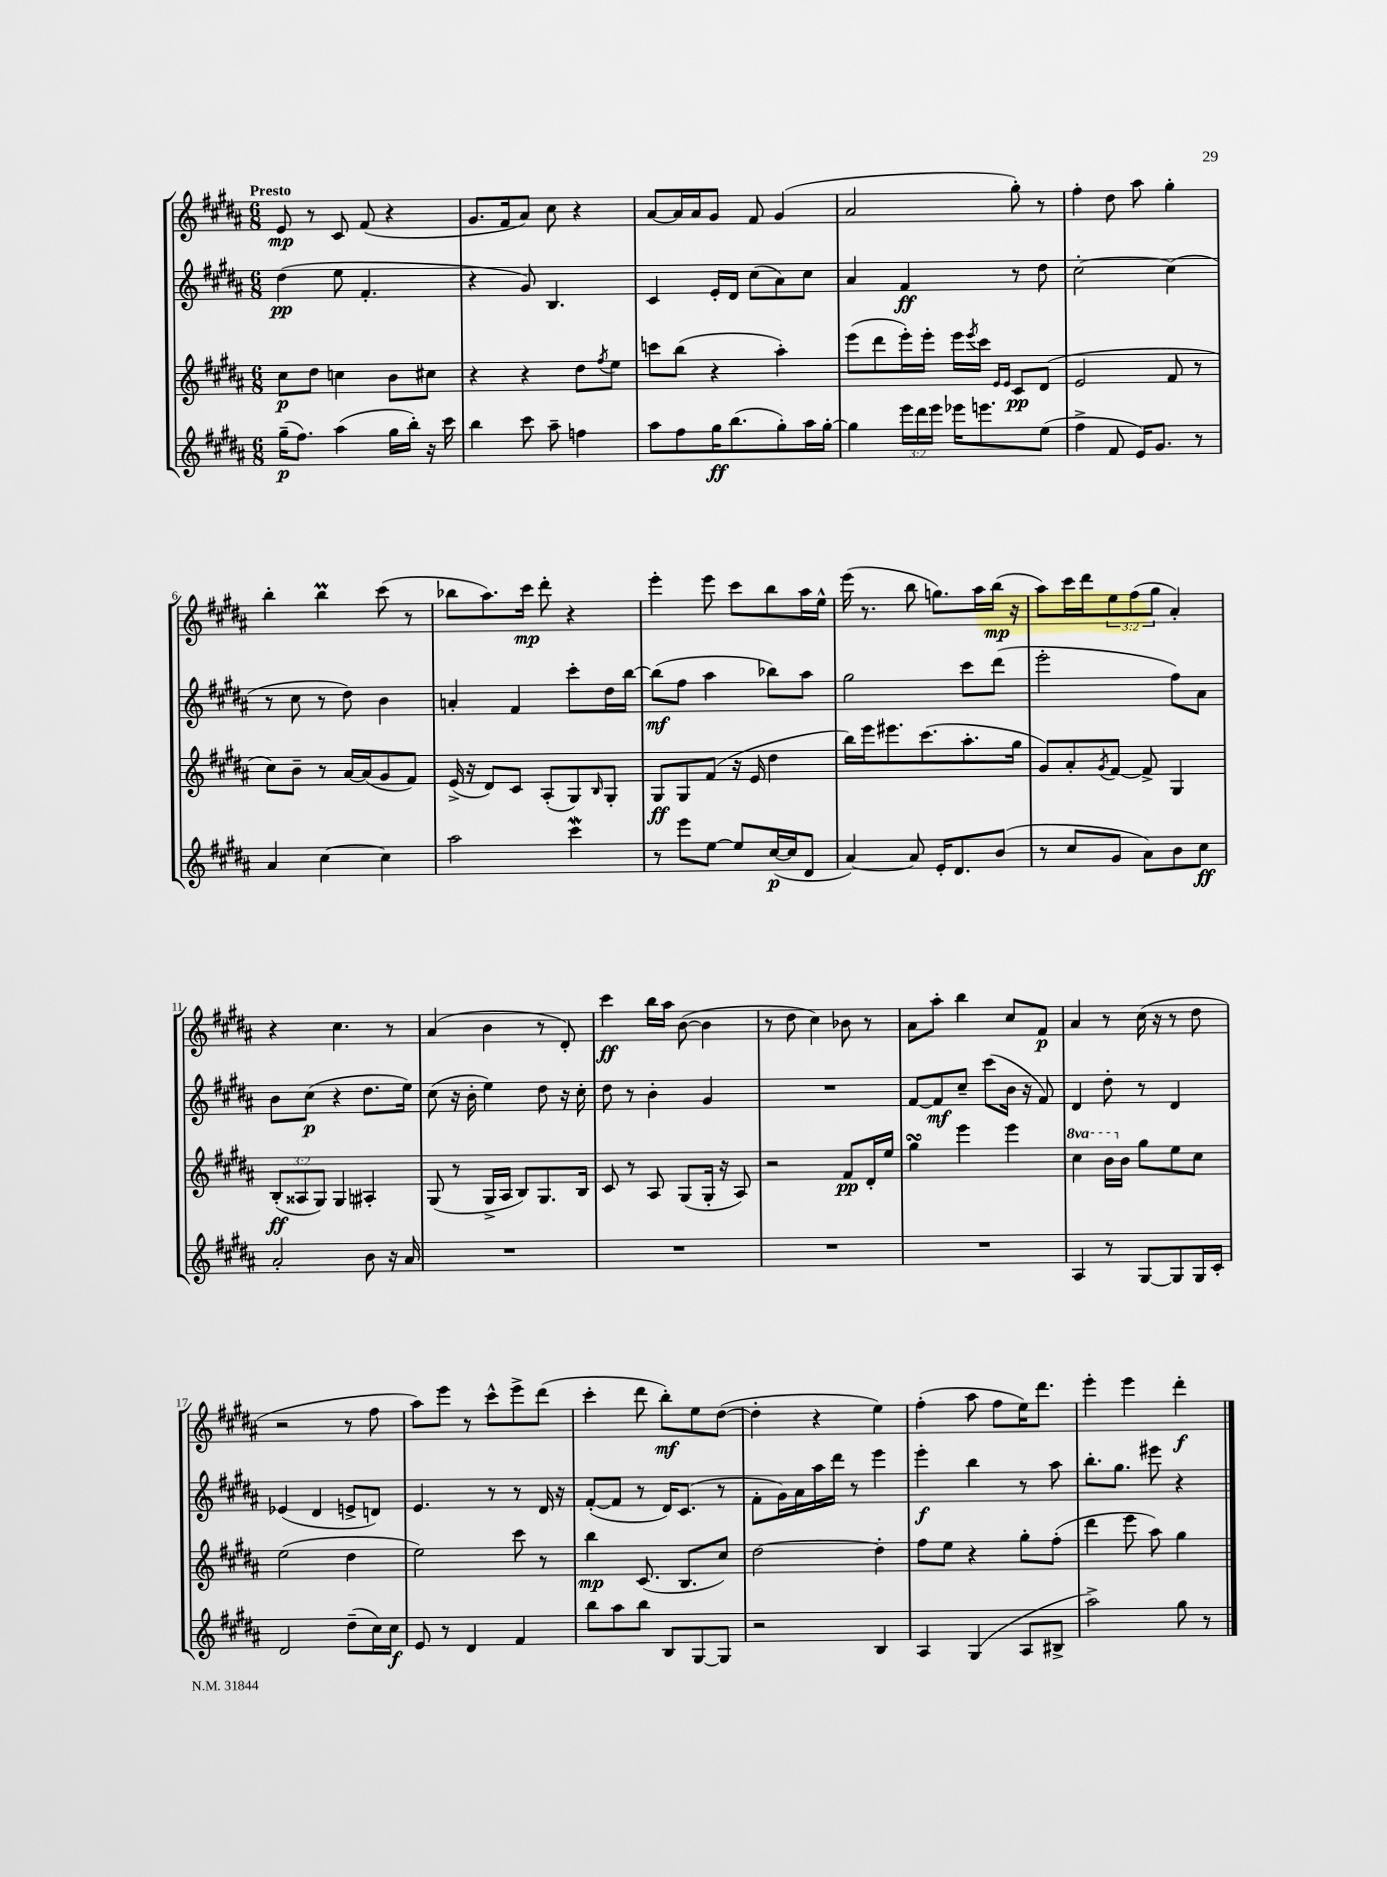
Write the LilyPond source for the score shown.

<<
\new StaffGroup <<
\new Staff = "s0" {
    \clef treble \key b \major \numericTimeSignature \time 6/8 \override Staff.TupletNumber.text = #tuplet-number::calc-fraction-text \tempo "Presto"
    e'8\mp r8 cis'8 fis'8( r4 |
    gis'8. fis'16 ais'8) cis''8 r4 |
    ais'8~ ais'16 ais'16 gis'8 fis'8 gis'4( |
    ais'2 gis''8-.) r8 |
    fis''4-. dis''8 ais''8 gis''4-. |
    b''4-. b''4\prall cis'''8( r8 |
    bes''8 ais''8.) cis'''16\mp dis'''8-. r4 |
    e'''4-. e'''8 cis'''8 b''8 ais''16 e''16-^ |
    e'''16( r8. b''8 g''8.) ais''16 b''16\mp( r16 |
    ais''8) cis'''16 dis'''16 \tuplet 3/2 { e''8 fis''8( gis''8 } ais'4-.) |
    r4 cis''4. r8 |
    ais'4( b'4 r8 dis'8-.) |
    cis'''4\ff b''16 ais''16 b'8~( b'4 |
    r8 dis''8 cis''4) bes'8 r8 |
    ais'8 ais''8-. b''4 cis''8 fis'8\p |
    ais'4 r8 cis''16( r16 r8 dis''8 |
    r2 r8 fis''8 |
    ais''8) e'''8 r8 cis'''8-^ e'''8-> dis'''8( |
    cis'''4-. dis'''8 b''8-.\mf) e''8 dis''8~( |
    dis''4-. r4 e''4) |
    fis''4-.( ais''8 fis''8 e''16) dis'''8. |
    e'''4-. e'''4 dis'''4-.\f \bar "|." |
}
\new Staff = "s1" {
    \clef treble \key b \major \numericTimeSignature \time 6/8
    dis''4\pp( e''8 fis'4.-. |
    r4 gis'8) b4. |
    cis'4 e'16-. dis'16 cis''8( ais'8) cis''8 |
    ais'4 fis'4\ff r8 dis''8 |
    cis''2~-. cis''4( |
    r8 cis''8 r8 dis''8) b'4 |
    a'4-. fis'4 cis'''8-. dis''16 b''16~ |
    b''8\mf( fis''8 ais''4 bes''8) ais''8 |
    gis''2 cis'''8 dis'''8( |
    e'''2-. fis''8) ais'8 |
    b'8 cis''8\p( r4 dis''8. e''16) |
    cis''8( r16 b'16-. e''4) dis''8 r16 cis''16-. |
    dis''8 r8 b'4-. gis'4 |
    R2. |
    fis'8~ fis'8\mf cis''8-- cis'''8( b'16 r16 fis'8) |
    dis'4 dis''8-. r8 dis'4 |
    ees'4( dis'4 e'8-> d'8) |
    e'4. r8 r8 dis'16 r16 |
    fis'8~-.( fis'8 r8 dis'16) cis'8.( r8 |
    fis'8-. gis'16) ais'16 ais''16 dis'''16 r8 e'''4 |
    e'''4-.\f b''4 r8 ais''8 |
    b''8.-. gis''8. eis'''8 r4 \bar "|." |
}
\new Staff = "s2" {
    \clef treble \key b \major \numericTimeSignature \time 6/8 \override Staff.TupletNumber.text = #tuplet-number::calc-fraction-text \set Staff.ottavationMarkups = #ottavation-simple-ordinals
    cis''8\p dis''8 c''4 b'8 cis''8 |
    r4 r4 dis''8 \acciaccatura { fis''8 } e''8 |
    c'''8 b''8( r4 ais''4-.) |
    e'''8( dis'''8 e'''16-.) e'''16-. e'''16 \acciaccatura { e'''8 } cis'''16 \grace { e'16 e'16 } cis'8\pp dis'8( |
    e'2 fis'8 r8 |
    cis''8) b'8-- r8 ais'16~ ais'16( gis'8 fis'8) |
    e'16->( r16 dis'8) cis'8 ais8-.( gis8) \grace { b16 } gis8-. |
    gis8\ff gis8 fis'8( r16 e'16 dis''4 |
    b''16) e'''16 eis'''8. cis'''8.( ais''8.-. gis''16 |
    gis'8) ais'8-. \acciaccatura { gis'8 } fis'8~ fis'8-> gis4 |
    \tuplet 3/2 { b8-.\ff( aisis8 gis8) } gis4 ais4-. |
    gis8( r8 gis16-> ais16 b8) gis8. b16 |
    cis'8 r8 ais8 gis8( gis16-. r16 ais8) |
    r2 fis'8\pp dis'16-. e''16 |
    gis''4\turn e'''4 e'''4 |
    \ottava #1 cis'''4 b''16 \ottava #0 b'16 gis''8 e''8 cis''8 |
    e''2( dis''4 |
    e''2) cis'''8 r8 |
    b''4\mp cis'8.( b8. cis''8) |
    dis''2~ dis''4-. |
    fis''8 e''8 r4 gis''8-. fis''8-.( |
    dis'''4 e'''8 ais''8) gis''4 \bar "|." |
}
\new Staff = "s3" {
    \clef treble \key b \major \numericTimeSignature \time 6/8 \override Staff.TupletNumber.text = #tuplet-number::calc-fraction-text
    gis''16--\p( fis''8.) ais''4( gis''16 b''16-.) r16 cis'''16 |
    b''4 cis'''8 ais''8-- f''4 |
    ais''8 fis''8 gis''16\ff b''8.( gis''8-.) ais''16 gis''16~-. |
    gis''4 \tuplet 3/2 { e'''16 dis'''16 e'''16 } ees'''16 e'''8. e''8( |
    fis''4-> fis'8 e'16) gis'8. r8 |
    ais'4 cis''4~ cis''4 |
    ais''2 cis'''4\mordent |
    r8 e'''8 e''8~ e''8 cis''16~\p( cis''16 dis'8 |
    ais'4~) ais'8 e'16-. dis'8. b'8( |
    r8 cis''8 gis'8 ais'8) b'8 cis''8\ff |
    ais'2-. b'8 r16 ais'16 |
    R2. |
    R2. |
    R2. |
    R2. |
    ais4 r8 gis8~ gis8 gis16 cis'16-. |
    dis'2 dis''8--( cis''16) cis''16\f |
    e'8 r8 dis'4 fis'4 |
    b''8 ais''8 b''8 b8 gis8~ gis8 |
    r2 b4 |
    ais4 gis4( ais8 bis8-> |
    ais''2->) gis''8 r8 \bar "|." |
}
>>
>>
